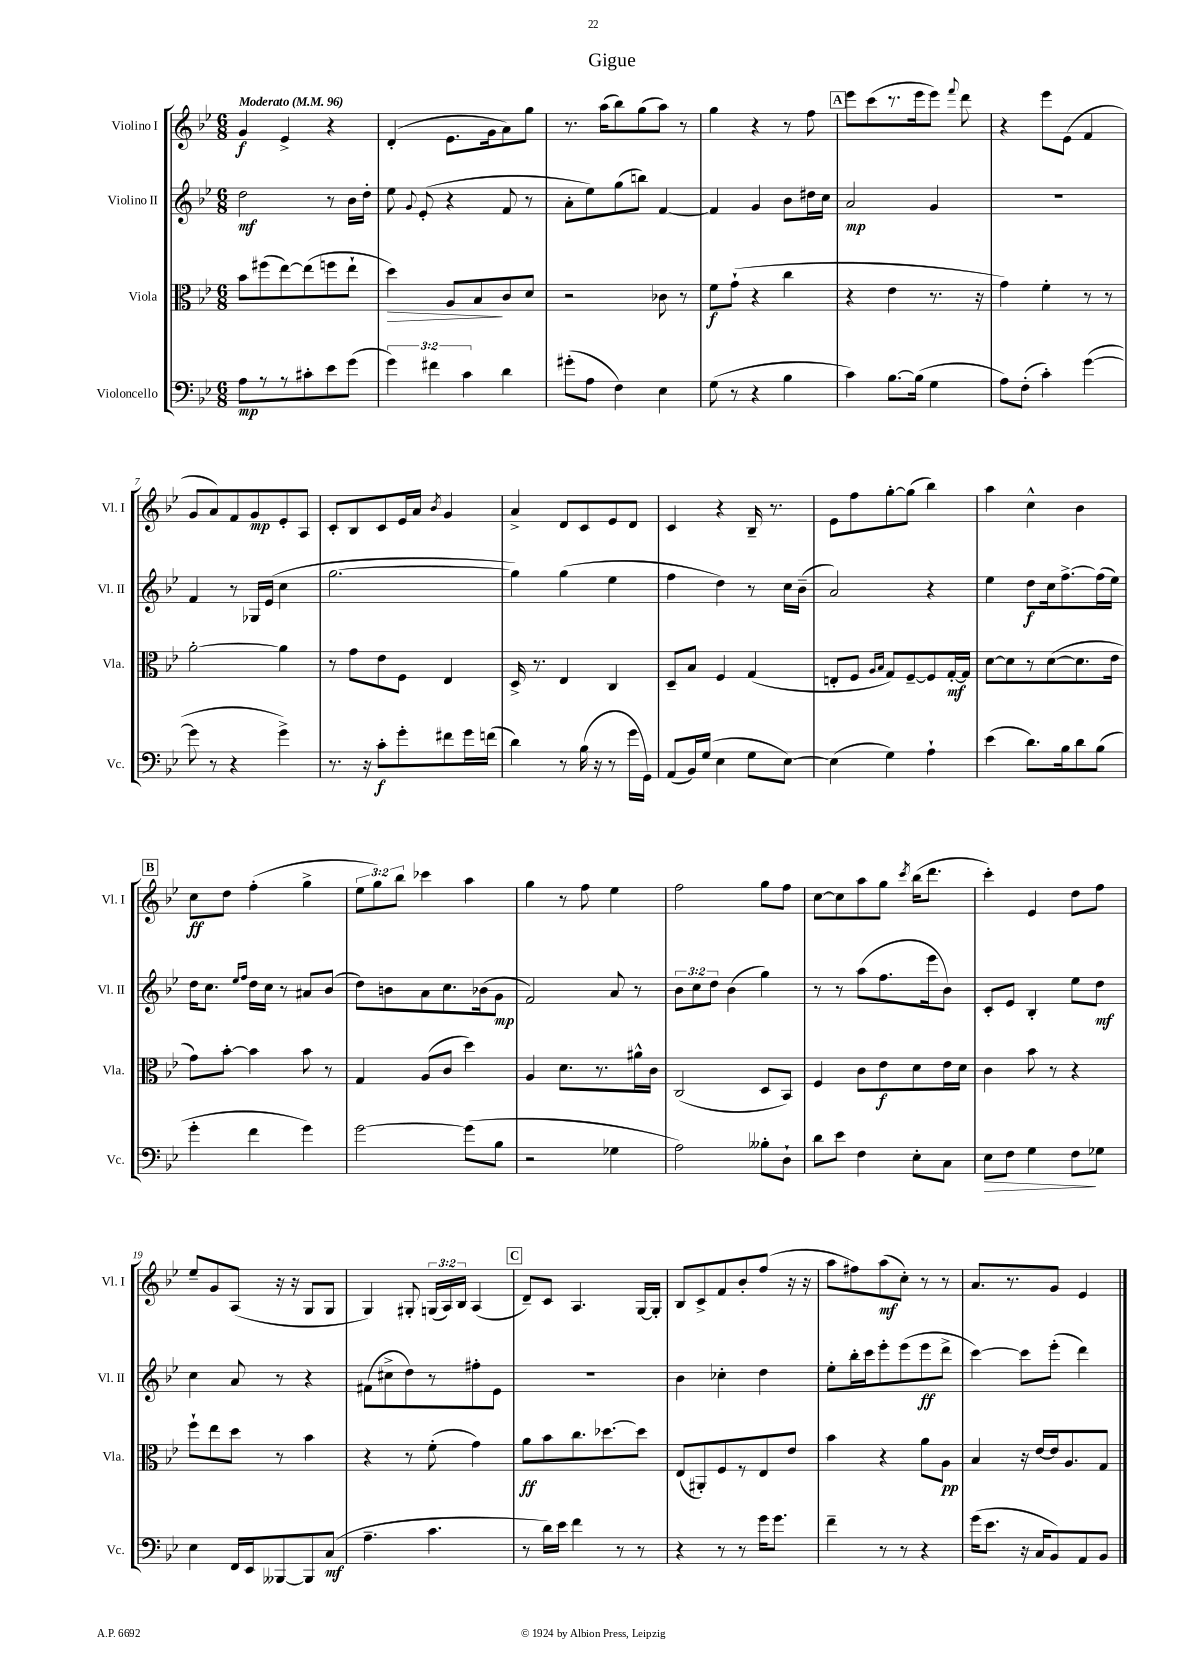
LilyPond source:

\header { title = "Gigue" }
<<
\new StaffGroup <<
\new Staff = "s0" \with { instrumentName = "Violino I" shortInstrumentName = "Vl. I" } {
    \clef treble \key bes \major \numericTimeSignature \time 6/8 \override Staff.TupletNumber.text = #tuplet-number::calc-fraction-text \tempo "Moderato" 4 = 96
    \autoBeamOff g'4\f ees'4-> r4 |
    d'4-.( ees'8.[ g'16 a'8) g''8] |
    r8. a''16[( bes''8) g''8( a''8]) r8 |
    g''4 r4 r8 f''8 |
    \mark \markup { \box "A" } ees'''8[ c'''8( r8. ees'''16 ees'''8]) \appoggiatura { f'''8 } d'''8 |
    r4 ees'''8[ ees'8]( f'4 |
    g'8[ a'8) f'8 g'8\mp ees'8-. a8] |
    c'8[-. bes8 c'8 ees'16 a'16] \acciaccatura { bes'8 } g'4 |
    a'4-> d'8[ c'8 ees'8 d'8] |
    c'4 r4 bes16-- r8. |
    ees'8[ f''8 g''8~-. g''8]( bes''4) |
    a''4 c''4-^ bes'4 |
    \mark \markup { \box "B" } c''8[\ff d''8] f''4-.( g''4-> |
    \tuplet 3/2 { ees''8[ g''8) bes''8] } ces'''4 a''4 |
    g''4 r8 f''8 ees''4 |
    f''2 g''8[ f''8] |
    c''8[~ c''8 a''8 g''8] \acciaccatura { c'''8 } bes''16[( d'''8.] |
    c'''4-.) ees'4 d''8[ f''8] |
    ees''8[-- g'8 a8]( r16 r16 g8[ g8] |
    g4) gis8-. \tuplet 3/2 { g16[( a16) bes16] } a4( |
    \mark \markup { \box "C" } d'8[--) c'8] a4. g16[~ g16]-. |
    bes8[ c'8-> f'8 bes'8-. f''8]( r16 r16 |
    a''8[ fis''8) a''8\mf( c''8]-.) r8 r8 |
    a'8.[ r8. g'8] ees'4 \bar "|." |
}
\new Staff = "s1" \with { instrumentName = "Violino II" shortInstrumentName = "Vl. II" } {
    \clef treble \key bes \major \numericTimeSignature \time 6/8 \override Staff.TupletNumber.text = #tuplet-number::calc-fraction-text
    \autoBeamOff d''2\mf r8 bes'16[ d''16]-. |
    ees''8 \appoggiatura { g'8 } ees'8-.( r4 f'8 r8 |
    a'8[-. ees''8) g''8( b''8]) f'4~ |
    f'4 g'4 bes'8[ dis''16 c''16] |
    \mark \markup { \box "A" } a'2\mp g'4 |
    R2. |
    f'4 r8 ges16[ ees'16]( c''4 |
    g''2.~ |
    g''4) g''4( ees''4 |
    f''4 d''4) r8 c''16[ bes'16]--( |
    a'2) r4 |
    ees''4 d''8[\f c''16 f''8.~-> f''16( ees''16]) |
    \mark \markup { \box "B" } d''16[ c''8.] \grace { ees''16[ f''16] } d''16[ c''16] r8 ais'8[ bes'8]( |
    d''8[) b'8 a'8 c''8. bes'16( g'8]\mp |
    f'2) a'8 r8 |
    \tuplet 3/2 { bes'8[ c''8 d''8] } bes'4( g''4) |
    r8 r8 a''8[( f''8. ees'''16 bes'8]) |
    c'8[-. ees'8] bes4-. ees''8[ d''8]\mf |
    c''4 a'8 r8 r4 |
    fis'8[( cis''8-> d''8) r8 fis''8-. ees'8] |
    \mark \markup { \box "C" } R2. |
    bes'4 ces''4-. d''4 |
    ees''8[-. bes''16-. c'''16 ees'''8-. ees'''8( ees'''8\ff d'''8]-> |
    c'''4~) c'''8[ ees'''8]-.( d'''4) \bar "|." |
}
\new Staff = "s2" \with { instrumentName = "Viola" shortInstrumentName = "Vla." } {
    \clef alto \key bes \major \numericTimeSignature \time 6/8
    \autoBeamOff bes'8[ fis''8( ees''8~) ees''8( f''8 ees''8]-! |
    d''4\>) a8[ bes8\! c'8 d'8] |
    r2 ces'8 r8 |
    f'8[\f g'8]-!( r4 c''4 |
    \mark \markup { \box "A" } r4 ees'4 r8. r16 |
    g'4) f'4-. r8 r8 |
    a'2~-. a'4 |
    r8 g'8[ ees'8 f8] ees4 |
    d16-> r8. ees4 c4 |
    d8[-- bes8] f4 g4( |
    e8[-. f8] \grace { a16[ bes16] } g8[) f8~-- f8 g16~-.\mf g16] |
    d'8[~ d'8 r8 d'8~( d'8. ees'16] |
    \mark \markup { \box "B" } g'8[) bes'8]~-. bes'4 bes'8 r8 |
    g4 a8[( c'8] d''4) |
    a4 d'8.[ r8. ais'16-^ c'16] |
    c2( d8[ bes,8]) |
    f4 c'8[ ees'8\f d'8 ees'16 d'16] |
    c'4 bes'8 r8 r4 |
    f''8[-! ees''8 d''8] r8 bes'4 |
    r4 r8 f'8-.( g'4) |
    \mark \markup { \box "C" } a'8[\ff bes'8 c''8. des''8.~ des''8] |
    ees8[( ais,8-.) f8 r8 ees8 ees'8] |
    bes'4 r4 a'8[ a8]\pp |
    bes4 r16 ees'16[~ ees'16 a8. g8] \bar "|." |
}
\new Staff = "s3" \with { instrumentName = "Violoncello" shortInstrumentName = "Vc." } {
    \clef bass \key bes \major \numericTimeSignature \time 6/8 \override Staff.TupletNumber.text = #tuplet-number::calc-fraction-text
    \autoBeamOff a8[\mp r8 r8 cis'8-. ees'8 g'8]( |
    \tuplet 3/2 { g'4) fis'4 c'4 } d'4 |
    gis'8[-.( a8] f4) ees4 |
    g8( r8 r4 bes4 |
    \mark \markup { \box "A" } c'4) bes8.[~ bes16]( g4 |
    a8[) f8]-.( c'4-.) g'4~( |
    g'8 r8 r4 g'4->) |
    r8. r16 c'8[-.\f g'8-. fis'8 g'16 f'16]( |
    d'4) r8 bes16( r16 r8 g'16[ g,16]) |
    a,8[( bes,16) g16]( ees4 g8[ ees8]~) |
    ees4( g4) a4-! |
    ees'4( d'8.[) bes16 d'8 bes8]( |
    \mark \markup { \box "B" } g'4-. f'4 g'4) |
    g'2~ g'8[( bes8] |
    r2 ges4 |
    a2) beses8[-. d8]-! |
    d'8[ ees'8] f4 ees8[-. c8] |
    ees8[\> f8] g4 f8[\! ges8] |
    ees4 f,16[ ees,16 beses,,8~ beses,,8 c8]\mf( |
    a4.-- c'4. |
    \mark \markup { \box "C" } r8 d'16[) ees'16] f'4 r8 r8 |
    r4 r8 r8 g'16[ g'8.] |
    f'4-- r8 r8 r4 |
    g'16[( ees'8.] r16 c16[ bes,8) a,8 bes,8] \bar "|." |
}
>>
>>
